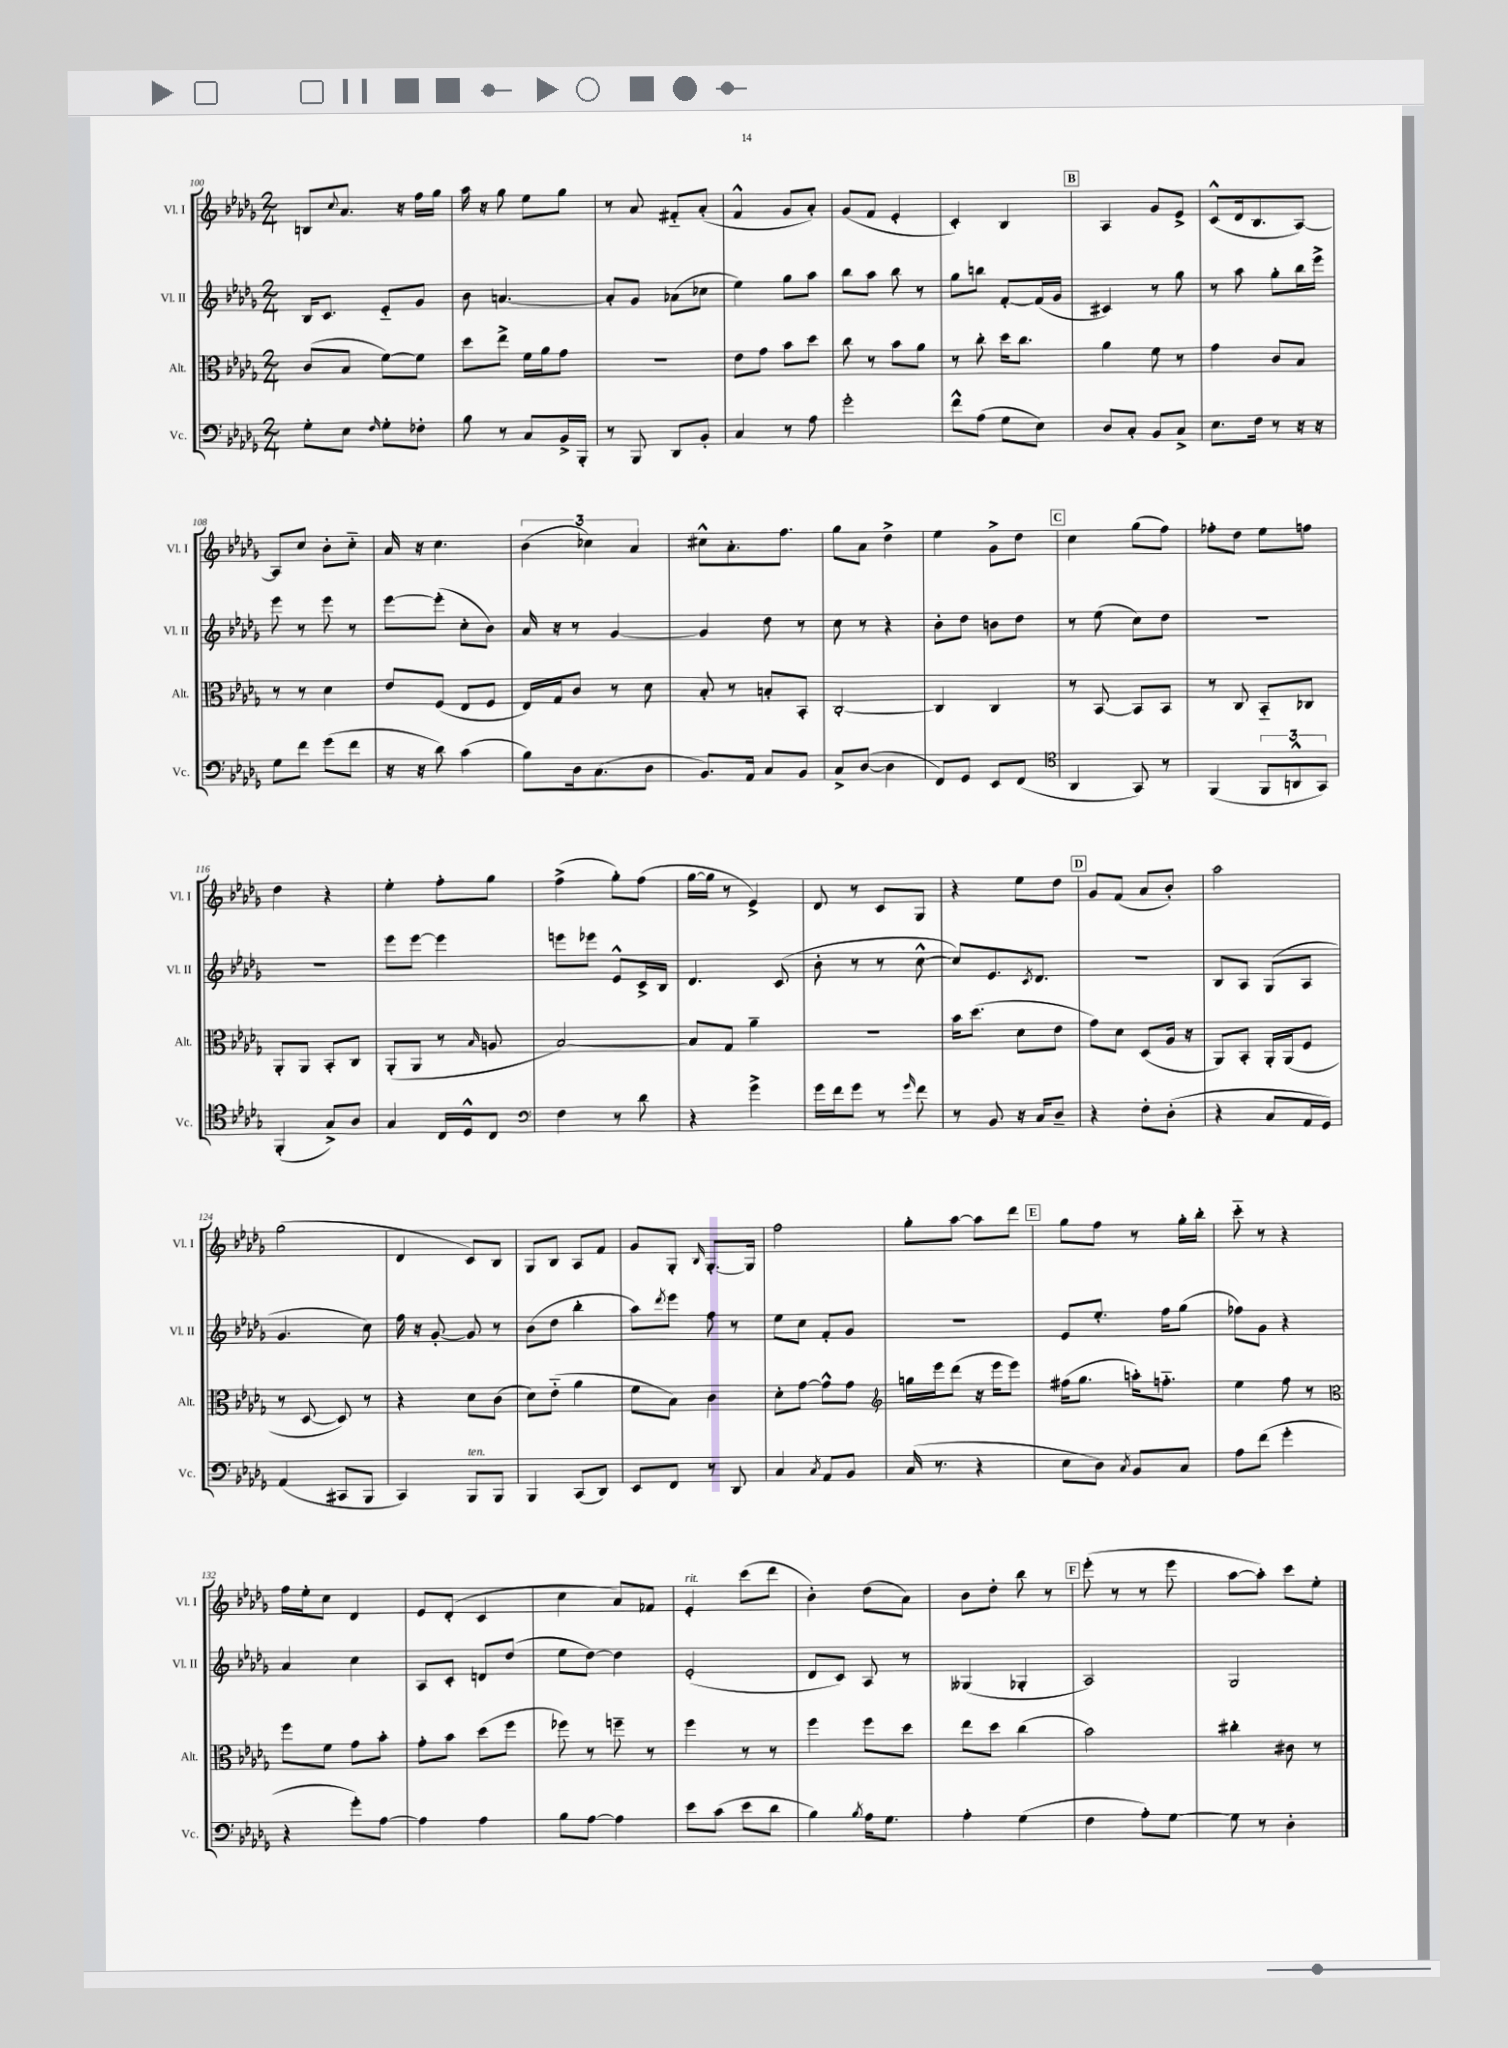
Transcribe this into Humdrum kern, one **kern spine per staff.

**kern	**kern	**kern	**kern
*staff4	*staff3	*staff2	*staff1
*clefF4	*clefC3	*clefG2	*clefG2
*k[b-e-a-d-g-]	*k[b-e-a-d-g-]	*k[b-e-a-d-g-]	*k[b-e-a-d-g-]
*M2/4	*M2/4	*M2/4	*M2/4
8G-'	(8c	16B-	8B
.	.	8.c	.
.	.	.	8qqcc
8E-	8B-	.	8.a-
16qqF	.	.	.
8G-'	[8f)	8e-'~	.
.	.	.	16r
8F-'	8f]	8g-	16ff
.	.	.	16gg-
=	=	=	=
8B-	8dd-	8b-	16aa-
.	.	.	16r
8r	8ee-^	[4.a	8gg-
8C	16f	.	8ee-
.	16a-	.	.
16BB-^	8g-	.	8gg-
16BBB-'	.	.	.
=	=	=	=
8r	2r	8a']	8r
8BBB-	.	8g-	8a-
8DD-	.	(8a-	8f#'~
8BB-'	.	8cc-	(8a-'
=	=	=	=
4C	8e-	4ee-)	4f^^
.	8g-	.	.
8r	8b-	8gg-	8g-
8A-	8dd-	8aa-	8a-')
=	=	=	=
2g-'	8cc	8bb-	(8g-
.	8r	8aa-	8f
.	8b-	8bb-	4e-'
.	8a-	8r	.
=	=	=	=
8f^^	8r	8gg-	4c')
(8A-	8cc'	8bb	.
8G-	16dd-	[8f'	4B-
.	8.cc	.	.
8E-)	.	(16f]	.
.	.	16g-	.
=	=	=	=
8D-	4a-	4c#)	4A-
8C'	.	.	.
8BB-	8f	8r	8g-
8C^	8r	8gg-	8e-^
=	=	=	=
8.E-	4g-	8r	(8c^^
.	.	8aa-	16d-
16F	.	.	8.B-
8r	8c	8gg-'	.
16r	8B-	16bb-	[8A-)
16r	.	16eee-^	.
=	=	=	=
8G-	8r	8eee-	8A-]
8f	8r	8r	8cc
(8g-	4d-	8eee-	8b-'
8f	.	8r	8cc'~
=	=	=	=
16r	8e-	[8eee-	16a-
16r	.	.	16r
8d-)	(8F	(8eee-']	4.cc
(4c	8E-	8cc'	.
.	8F	8b-)	.
=	=	=	=
8B-)	16E-)	16a-	(6b-
.	16G-	16r	.
16D-	8c	8r	.
.	.	.	6cc-)
(8.C	.	.	.
.	8r	[4g-	.
.	.	.	6a-
8D-	8d-	.	.
=	=	=	=
8.BB-)	8B-'	4g-]	8cc#^^
.	8r	.	8.a-'
16AA-	.	.	.
8C	8B'	8dd-	.
.	.	.	8.ff
8BB-	8BB-'	8r	.
=	=	=	=
8C^	[2C'	8cc	8gg-
([8D-	.	8r	8a-
4D-]	.	4r	4dd-^
=	=	=	=
8FF)	4C]	8b-'	4ee-
8GG-	.	8dd-	.
8EE-	4C	8b	8g-^
(8FF	.	8dd-	8dd-
=	=	=	=
*clefC4	*	*	*
4AA-	8r	8r	4cc
.	[8BB-	(8ee-	.
8GG-)	8BB-]	8cc)	(8gg-
8r	8BB-	8dd-	8ff)
=	=	=	=
(4FF	8r	2r	8ff-'
.	8C	.	8dd-
12FF	8BB-'~	.	8ee-
12AA^^	.	.	.
.	8C-	.	8ff
12GG-)	.	.	.
=	=	=	=
(4FF'	8AA-'	2r	4dd-
.	8AA-	.	.
8G-^)	8BB-'	.	4r
8A-	8C	.	.
=	=	=	=
4G-	(8AA-'	8eee-	4ee-'
.	8AA-	[8eee-	.
16C	8r	4eee-]	8ff'
16D-^^	.	.	.
.	16qqB-	.	.
8C	8A	.	8gg-
=	=	=	=
*clefF4	*	*	*
4F	[2B-)	8eee	(4ff^
.	.	8eee-	.
8r	.	8e-^^	8gg-')
8d-	.	16c^	(8ff
.	.	16B-	.
=	=	=	=
4r	8B-]	4.d-	[16gg-
.	.	.	16gg-]
.	8G-	.	8r
4g-^	4a-~	.	4e-^)
.	.	(8c	.
=	=	=	=
16g-	2r	8b-'	8d-
16f	.	.	.
8g-	.	8r	8r
8r	.	8r	8c
16qqg-	.	.	.
8f	.	[8cc^^	8G-
=	=	=	=
8r	16b-	8cc])	4r
.	(8.dd-	.	.
8BB-	.	8.e-	.
16r	8d-	.	8ee-
.	.	8qc	.
16C	.	8.d-	.
8D-~	8e-	.	8dd-
=	=	=	=
4r	8g-)	2r	8g-
.	8d-	.	(8f
8F'	(8D-	.	8a-
(8D-'	16A-	.	8b-')
.	16r	.	.
=	=	=	=
4r	8AA-)	8B-	2aa-
.	8BB-'	8A-	.
8C	16AA-'	(8G-	.
.	(16AA-	.	.
16AA-	8F	8A-	.
16GG-)	.	.	.
=	=	=	=
(4AA-	8r	4.g-	(2gg-
.	[8D-	.	.
8CC#	8D-])	.	.
8BBB-	8r	8cc)	.
=	=	=	=
4CC)	4r	16ff	4d-
.	.	16r	.
.	.	[8g-'	.
8BBB-	8d-	8g-]	8c)
8BBB-	(8c	8r	8B-
=	=	=	=
4BBB-	8d-)	(8b-	8G-
.	(8e-'~	8dd-	8B-
(8CC	4a-	4bb-'	8A-
8DD-)	.	.	8f
=	=	=	=
8EE-	8f	8aa-)	8g-
.	.	8qddd-	.
8FF	8B-)	8eee-	8G-'
.	.	.	16qqB-
8r	4c	8ff	[8.G-'
8DD-	.	8r	.
.	.	.	16G-]
=	=	=	=
4C	8d-'	8ee-	2ff
.	[8g-	8cc	.
8qC	.	.	.
8AA-	8g-^^]	8f'	.
8BB-	8g-	8g-	.
=	=	=	=
*	*clefG2	*	*
(16C	16gg	2r	8gg-'
8.r	16eee-	.	.
.	(8ddd-	.	[8aa-
4r	16r	.	8aa-]
.	16eee-	.	.
.	8eee-)	.	8ddd-
=	=	=	=
8E-	(16ff#	8e-	8gg-
.	8.gg-	.	.
8D-)	.	8.ee-'	8ff
8qC	.	.	.
8BB-	16aa')	.	8r
.	8.ff'~	16ff	.
8C	.	(8gg-	16gg-'
.	.	.	16bb-'
=	=	=	=
8A-	4ee-	8ff-)	8ccc'~
(8f	.	8g-	8r
4g-'	8ff	4r	4r
.	8r	.	.
=	=	=	=
*	*clefC3	*	*
4r	8ff	4a-	16ff
.	.	.	16ee-'
.	8f	.	8cc
8g-')	8g-	4cc	4d-
[8A-	8b-'	.	.
=	=	=	=
4A-]	8g-'	8A-	8e-
.	8b-	8c'	(8d-'
4A-	(8dd-	8d	4c
.	8ff	(8dd-	.
=	=	=	=
8B-	8ff-)	8ee-	4cc
[8A-	8r	[8dd-)	.
4A-]	8ff~	4dd-]	8a-)
.	8r	.	8f-
=	=	=	=
8e-	4ff	(2e-'	4e-'
(8c	.	.	.
8e-	8r	.	(8ccc
8d-	8r	.	8ddd-
=	=	=	=
4B-)	4ff	8d-	4b-')
.	.	8c)	.
8qB-	.	.	.
16A-	8ff	8A-	(8dd-
8.G-	.	.	.
.	8dd-	8r	8a-)
=	=	=	=
4A-'	8ee-	(4G--	8b-
.	8dd-	.	8dd-'
(4G-	(4cc	4G-'	8bb-
.	.	.	8r
=	=	=	=
4F	2b-)	2A-)	(8eee-'
.	.	.	8r
8A-')	.	.	8r
[8G-	.	.	8eee-
=	=	=	=
8G-]	4cc#'	2G-	[8aa-
8r	.	.	8aa-'])
4D-'	8c#	.	8ccc
.	8r	.	8ee-'
==	==	==	==
*-	*-	*-	*-
